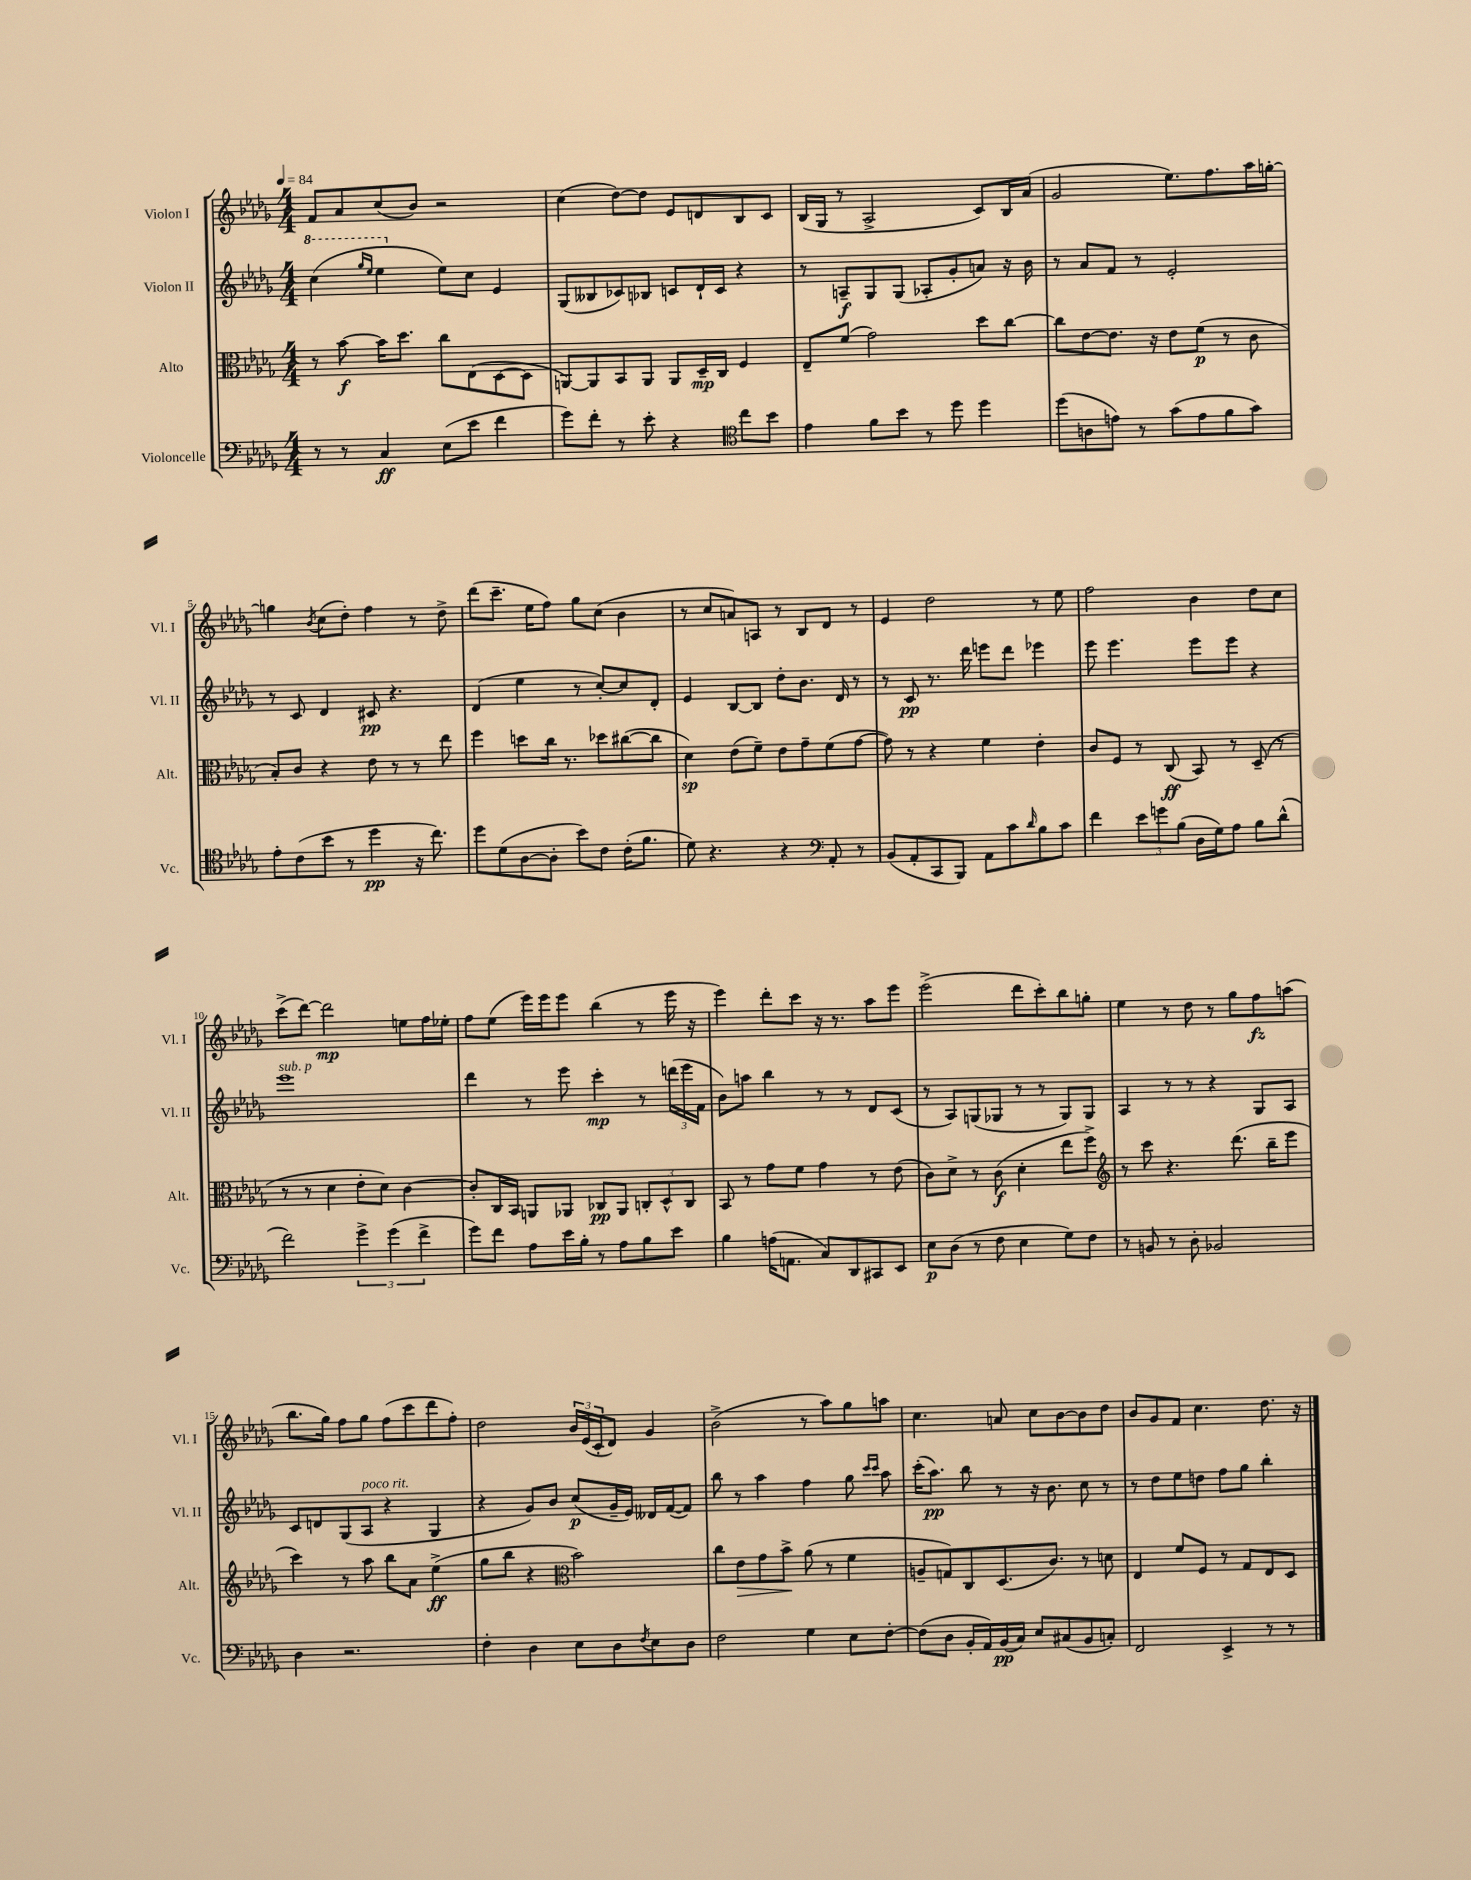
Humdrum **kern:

**kern	**dynam	**kern	**dynam	**kern	**dynam	**kern	**dynam
*part4	*part4	*part3	*part3	*part2	*part2	*part1	*part1
*staff4	*staff4	*staff3	*staff3	*staff2	*staff2	*staff1	*staff1
*I"Violoncelle	*	*I"Alto	*	*I"Violon II	*	*I"Violon I	*
*I'Vc.	*	*I'Alt.	*	*I'Vl. II	*	*I'Vl. I	*
*clefF4	*	*clefC3	*	*clefG2	*	*clefG2	*
*k[b-e-a-d-g-]	*	*k[b-e-a-d-g-]	*	*k[b-e-a-d-g-]	*	*k[b-e-a-d-g-]	*
*M4/4	*	*M4/4	*	*M4/4	*	*M4/4	*
*MM84	*	*MM84	*	*MM84	*	*MM84	*
*	*	*	*	*8va	*	*	*
=1	=1	=1	=1	=1	=1	=1	=1
8r	.	8r	.	(4ccc\	.	8f/L	.
8r	.	[8b-\	f	.	.	8a-/	.
.	.	.	.	16qqggg-/LL	.	.	.
.	.	.	.	16qqeee-/JJ	.	.	.
4C/	ff	16b-\KL]	.	4eee-\	.	(8cc/	.
.	.	8.dd-\J	.	.	.	.	.
.	.	.	.	.	.	8b-/J)	.
*	*	*	*	*X8va	*	*	*
(8E-\L	.	8cc\L	.	8ee-\L)	.	2r	.
8e-\J	.	(8E-\	.	8cc\J	.	.	.
4f\	.	[8D-\	.	4e-/	.	.	.
.	.	8D-\J]	.	.	.	.	.
=2	=2	=2	=2	=2	=2	=2	=2
8g-\L)	.	[8AAn/L)	.	(8G-/L	.	(4cc\	.
8f'\J	.	8AA/]	.	8B--X/	.	.	.
8r	.	8BB-/	.	8c-X/)	.	[8dd-\L)	.
8e-'\	.	8AA/J	.	8B-X/J	.	8dd-\J]	.
4r	.	8AA/L	.	8cn/L	.	8e-/L	.
.	.	16D-~/L	mp	16d-`/L	.	8dn/	.
.	.	16C/JJ	.	16c/JJ	.	.	.
*clefC4	*	*	*	*	*	*	*
8cc\L	.	4F/	.	4r	.	8B-/	.
8b-\J	.	.	.	.	.	8c/J	.
=3	=3	=3	=3	=3	=3	=3	=3
4e-\	.	8E-~/L	.	8r	.	(16B-/LL	.
.	.	.	.	.	.	16G-/JJ	.
.	.	(8f/J	.	8An~/L	f	8r	.
8f\L	.	2g-\)	.	8G-/	.	2A-^/	.
8b-\J	.	.	.	(8G-/J	.	.	.
8r	.	.	.	8A-X'/L	.	.	.
8dd-\	.	.	.	8g-'/	.	.	.
4dd-\	.	8dd-\L	.	8an/J)	.	8c/L)	.
.	.	[8cc\J	.	16r	.	16B-/L	.
.	.	.	.	16b-\	.	(16a-/JJ	.
=4	=4	=4	=4	=4	=4	=4	=4
(8dd-\L	.	8cc\L]	.	8r	.	2g-/	.
8An\	.	[8e-\	.	8a-/L	.	.	.
8en\J)	.	8.e-\J]	.	8f/J	.	.	.
8r	.	.	.	8r	.	.	.
.	.	16r	.	.	.	.	.
(8g-\L	.	8e-\L	.	2e-'/	.	8.ee-\L)	.
8e\	.	(8f\J	p	.	.	.	.
.	.	.	.	.	.	8.ff\	.
8f\	.	8r	.	.	.	.	.
8g-\J)	.	8c\	.	.	.	16aa-\L	.
.	.	.	.	.	.	[16ggn'\JJ	.
!!LO:LB:g=z
=5	=5	=5	=5	=5	=5	=5	=5
8e-'\L	.	8B-'/L)	.	8r	.	4ggn\]	.
(8c\	.	8c/J	.	8c/	.	.	.
.	.	.	.	.	.	8qb-/	.
8b-\J	.	4r	.	4d-/	.	(8cc\L	.
8r	.	.	.	.	.	8dd-'\J)	.
4dd-\	pp	8e-\	.	8c#X/	pp	4ff\	.
.	.	8r	.	4.r	.	.	.
16r	.	8r	.	.	.	8r	.
8.cc\)	.	.	.	.	.	.	.
.	.	8ee-\	.	.	.	8dd-^\	.
=6	=6	=6	=6	=6	=6	=6	=6
8dd-\L	.	4ff\	.	(4d-/	.	(8ddd-\L	.
(8d-\	.	.	.	.	.	8.ccc~\J	.
[8A-\	.	8ddn\L	.	4ee-\	.	.	.
.	.	.	.	.	.	16ee-\KL	.
8A-'\J]	.	16cc\Jk	.	.	.	8ff\J)	.
.	.	8.r	.	.	.	.	.
8b-\L)	.	.	.	8r	.	8gg-\L	.
8c\J	.	8dd-X\L	.	[8cc'/L)	.	(8cc\J	.
(16c'\KL	.	([8cc#X\	.	8cc/]	.	4b-\	.
8.f\J	.	.	.	.	.	.	.
.	.	8cc#\J]	.	8d-'/J	.	.	.
=7	=7	=7	=7	=7	=7	=7	=7
8d-\)	.	4d-\)	sp	4e-/	.	8r	.
4.r	.	.	.	.	.	8cc/L	.
.	.	(8e-\L	.	[8B-/L	.	8an/)	.
.	.	8f~\J)	.	8B-/J]	.	8An/J	.
4r	.	8e-\L	.	8dd-'\L	.	8r	.
.	.	8g-~\	.	8.b-\J	.	8B-/L	.
*clefF4	*	*	*	*	*	*	*
8AA-'/	.	(8f\	.	.	.	8d-/J	.
.	.	.	.	16d-/	.	.	.
8r	.	[8g-\J	.	8r	.	8r	.
=8	=8	=8	=8	=8	=8	=8	=8
(8BB-/L	.	8g-\])	.	8r	.	4e-/	.
8AA-'/	.	8r	.	8c/	pp	.	.
8CC/	.	4r	.	8.r	.	2dd-\	.
8BBB-/J)	.	.	.	.	.	.	.
.	.	.	.	16ddd-\	.	.	.
8AA-\L	.	4f\	.	8eeen\L	.	.	.
8c\	.	.	.	8ddd-\J	.	.	.
16qqd-/	.	.	.	.	.	.	.
8B-\	.	4e-'\	.	4eee-X\	.	8r	.
8c\J	.	.	.	.	.	8ee-\	.
=9	=9	=9	=9	=9	=9	=9	=9
4f\	.	8c/L	.	8eee-\	.	2ff\	.
.	.	8F/J	.	4.eee-\	.	.	.
12e-\L	.	8r	.	.	.	.	.
12gn\	.	.	.	.	.	.	.
.	.	(8C/	ff	.	.	.	.
(12B-\J	.	.	.	.	.	.	.
16D-\LL	.	8BB-/)	.	8eee-\L	.	4b-\	.
16G-\J)	.	.	.	.	.	.	.
8A-\J	.	8r	.	8eee-\J	.	.	.
8B-\L	.	(8D-~/	.	4r	.	8dd-\L	.
(8d-^^\J	.	8r	.	.	.	8cc\J	.
!!LO:LB:g=z
=10	=10	=10	=10	=10	=10	=10	=10
!	!	!	!	!LO:TX:a:i:t=sub. p	!	!	!
2f\)	.	8r	.	1eee-	.	(8ccc^\L	.
.	.	8r	.	.	.	[8ddd-\J)	.
.	.	4d-\	.	.	.	2ddd-\]	mp
6g-^\	.	8e-'\L	.	.	.	.	.
.	.	8d-\J)	.	.	.	.	.
(6g-\	.	.	.	.	.	.	.
.	.	[4c\	.	.	.	8een\L	.
6f^\	.	.	.	.	.	.	.
.	.	.	.	.	.	16ff\L	.
.	.	.	.	.	.	16ee-X'\JJ	.
=11	=11	=11	=11	=11	=11	=11	=11
8g-\L)	.	8c'/L]	.	4ddd-\	.	8ff\L	.
8f\J	.	16C/L	.	.	.	(8ee-\J	.
.	.	16BB-/JJ	.	.	.	.	.
8A-\L	.	8AAn/L	.	8r	.	16eee-\LL)	.
.	.	.	.	.	.	16eee-\J	.
16e-\L	.	8AA-X/J	.	8eee-\	.	8eee-\J	.
16B-'\JJ	.	.	.	.	.	.	.
8r	.	8C-X/L	pp	4ccc'\	mp	(4bb-\	.
8A-\L	.	8AA-/J	.	.	.	.	.
8B-\	.	12Cn'/L	.	8r	.	8r	.
.	.	12D-^^/	.	.	.	.	.
8e-\J	.	.	.	(24dddn\LL	.	16eee-\	.
.	.	12C/J	.	24eee-\	.	.	.
.	.	.	.	.	.	16r	.
.	.	.	.	24f\JJ	.	.	.
=12	=12	=12	=12	=12	=12	=12	=12
4B-\	.	8BB-/	.	8b-\L)	.	4eee-\)	.
.	.	8r	.	8aan\J	.	.	.
(16An\KL	.	8g-\L	.	4bb-\	.	8ddd-'\L	.
8.AAn\J	.	.	.	.	.	.	.
.	.	8f\J	.	.	.	8ccc\J	.
8C/L)	.	4g-\	.	8r	.	16r	.
.	.	.	.	.	.	8.r	.
8DD-/	.	.	.	8r	.	.	.
8CC#X/	.	8r	.	8d-/L	.	8aa-\L	.
8EE-/J	.	(8e-\	.	(8c/J	.	8eee-\J	.
=13	=13	=13	=13	=13	=13	=13	=13
8E-\L	p	8c\L)	.	8r	.	(2eee-^\	.
(8D-\J	.	8d-^\J	.	8A-/L)	.	.	.
8r	.	8r	.	(8Gn/	.	.	.
8F\	.	(8c\	f	8G-X/J	.	.	.
4E-\	.	4d-'\	.	8r	.	8ddd-\L	.
.	.	.	.	8r	.	8ccc'\)	.
8G-\L)	.	8ee-\L	.	8G-/L)	.	8bb-\	.
8F\J	.	8ff^\J)	.	8G-/J	.	8ggn'\J	.
=14	=14	=14	=14	=14	=14	=14	=14
*	*	*clefG2	*	*	*	*	*
8r	.	8r	.	4A-/	.	4ee-\	.
8BBn/	.	8ccc\	.	.	.	.	.
8r	.	4.r	.	8r	.	8r	.
8D-'\	.	.	.	8r	.	8dd-\	.
2BB-X/	.	.	.	4r	.	8r	.
.	.	(8.ddd-\	.	.	.	8gg-\L	.
.	.	.	.	8G-/L	.	8ff\	fz
.	.	16bb-~\KL	.	.	.	.	.
.	.	8eee-\J	.	8A-/J	.	(8aan\J	.
!!LO:LB:g=z
=15	=15	=15	=15	=15	=15	=15	=15
4D-\	.	4ccc\)	.	8c/L	.	8.bb-\L	.
.	.	.	.	8dn/	.	.	.
.	.	.	.	.	.	16gg-\Jk)	.
2.r	.	8r	.	(8G-/	.	8ff\L	.
!	!	!	!	!LO:TX:a:i:t=poco rit.	!	!	!
.	.	8aa-\	.	8A-/J	.	8gg-\J	.
.	.	8bb-\L	.	4r	.	(8ff\L	.
.	.	8a-\J	.	.	.	8ccc\	.
.	.	(4ee-^\	ff	4G-/	.	8ddd-\	.
.	.	.	.	.	.	8ff'\J)	.
=16	=16	=16	=16	=16	=16	=16	=16
4F'\	.	8gg-\L	.	4r	.	2dd-\	.
.	.	8bb-\J	.	.	.	.	.
4D-\	.	4r	.	8g-/L)	.	.	.
.	.	.	.	8b-/J	.	.	.
*	*	*clefC3	*	*	*	*	*
8E-\L	.	2b-\)	.	(8cc/L	p	24b-/LL	.
.	.	.	.	.	.	(24e-/	.
.	.	.	.	.	.	24c'/J	.
8D-\	.	.	.	16g-~/L	.	8d-/J)	.
.	.	.	.	16e-/JJ)	.	.	.
8qF/	.	.	.	.	.	.	.
8E-\	.	.	.	16d--X/LL	.	4g-/	.
.	.	.	.	([16f/J	.	.	.
8D-\J	.	.	.	8f/J])	.	.	.
=17	=17	=17	=17	=17	=17	=17	=17
2F\	.	8cc\L	.	8bb-\	.	(2b-^\	.
!	!	!	!LO:HP:b	!	!	!	!
.	.	8e-\	>	8r	.	.	.
.	.	8g-\	.	4aa-\	.	.	.
.	.	8b-^\J	.	.	.	.	.
4G-\	.	(8a-\	]	4ff\	.	8r	.
.	.	8r	.	.	.	8aa-\L)	.
8E-\L	.	4f\	.	8gg-\	.	8gg-\	.
.	.	.	.	16qqccc/LL	.	.	.
.	.	.	.	16qqccc/JJ	.	.	.
[8F'\J	.	.	.	8aa-\	.	8aan\J	.
=18	=18	=18	=18	=18	=18	=18	=18
(8F\L]	.	8An~/L	.	(16ccc'\KL	.	4.cc\	.
.	.	.	.	8.aa-\J)	pp	.	.
8D-\J	.	8Gn/)	.	.	.	.	.
16BB-'/LL	.	8C/	.	8bb-\	.	.	.
16AA-/)	.	.	.	.	.	.	.
(16BB-/	pp	(8.D-/	.	8r	.	8an/	.
16C/JJ)	.	.	.	.	.	.	.
8E-/L	.	.	.	16r	.	8cc\L	.
.	.	8.c/J)	.	8.b-\	.	.	.
(8C#X/	.	.	.	.	.	[8b-\	.
8BB-/	.	8r	.	8cc\	.	8b-\]	.
8Cn'/J)	.	8dn\	.	8r	.	8dd-\J	.
=19	=19	=19	=19	=19	=19	=19	=19
2FF/	.	4E-/	.	8r	.	8b-/L	.
.	.	.	.	8dd-\L	.	8g-/	.
.	.	8f/L	.	8ee-\	.	8f/J	.
.	.	8F/J	.	8ddn\J	.	4.cc\	.
4EE-^/	.	8r	.	8ff\L	.	.	.
.	.	8G-/L	.	8gg-\J	.	.	.
8r	.	8E-/	.	4bb-'\	.	8.dd-\	.
8r	.	8D-/J	.	.	.	.	.
.	.	.	.	.	.	16r	.
==	==	==	==	==	==	==	==
*-	*-	*-	*-	*-	*-	*-	*-
